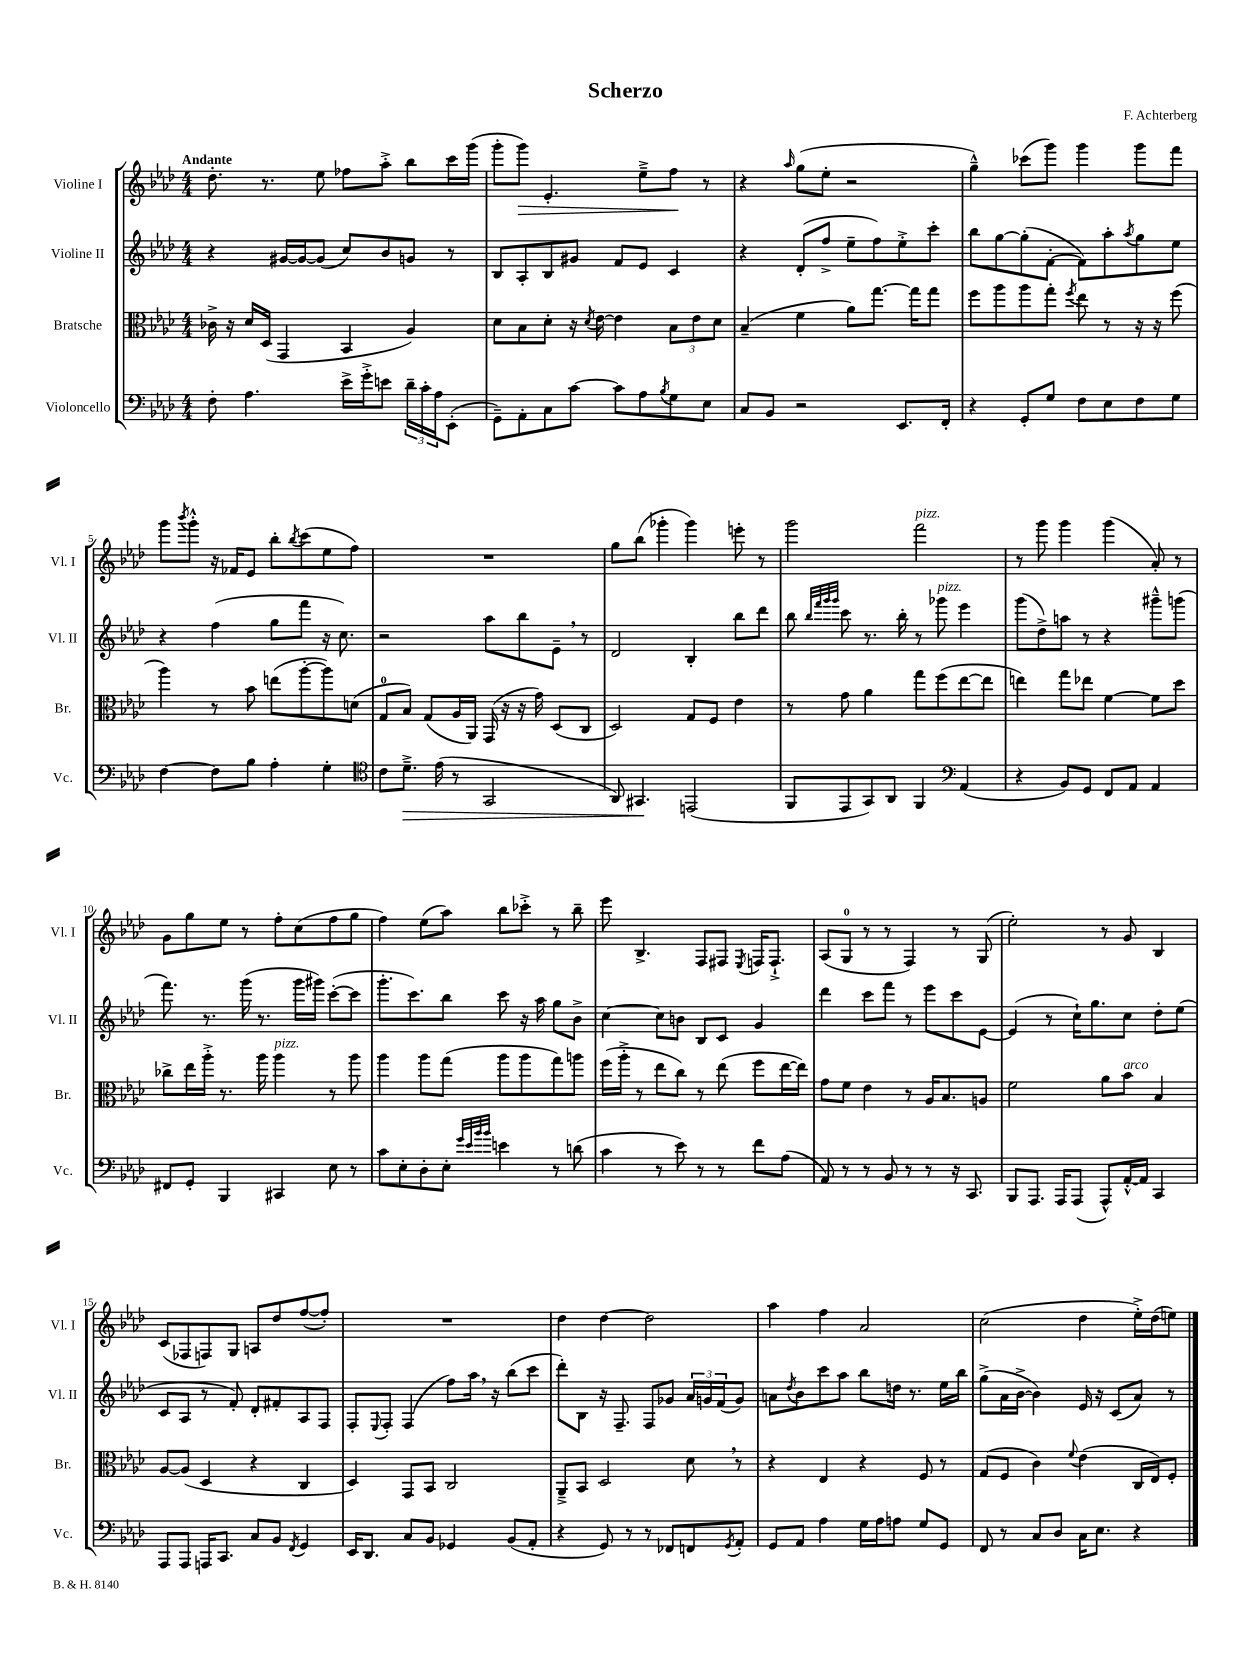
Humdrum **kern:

**kern	**dynam	**kern	**kern	**kern	**dynam
*part4	*part4	*part3	*part2	*part1	*part1
*staff4	*staff4	*staff3	*staff2	*staff1	*staff1
*I"Violoncello	*	*I"Bratsche	*I"Violine II	*I"Violine I	*
*I'Vc.	*	*I'Br.	*I'Vl. II	*I'Vl. I	*
*clefF4	*	*clefC3	*clefG2	*clefG2	*
*k[b-e-a-d-]	*	*k[b-e-a-d-]	*k[b-e-a-d-]	*k[b-e-a-d-]	*
*M4/4	*	*M4/4	*M4/4	*M4/4	*
=1	=1	=1	=1	=1	=1
!	!	!	!	!LO:TX:a:B:t=Andante	!
8F'\	.	16c-X^\	4r	8.dd-'\	.
.	.	16r	.	.	.
4.A-\	.	16d-/LL	.	.	.
.	.	(16D-/JJ	.	8.r	.
.	.	4GG/	[16g#X/LL	.	.
.	.	.	16g#/J_	.	.
.	.	.	(8g#/J]	8ee-\	.
16e-^\LL	.	4BB-/	8cc/L)	8ff-X\L	.
16g'^\J	.	.	.	.	.
8en\J	.	.	8b-/	8aa-'^\J	.
24d-~\LL	.	4A-/)	8gn/J	8bb-\L	.
24c'\	.	.	.	.	.
24A-\J	.	.	.	.	.
(8EE-'\J	.	.	8r	16ccc\L	.
.	.	.	.	(16ggg\JJ	.
=2	=2	=2	=2	=2	=2
8GG~\L)	.	8d-\L	8B-/L	8ggg'\L	.
!	!	!	!	!	!LO:HP:b
8AA-'\	.	8B-\	8A-'/	8ggg\J)	>
8C\	.	8d-'\J	8B-/	4.e-'/	.
[8c\J	.	16r	8g#X/J	.	.
.	.	8qd-/	.	.	.
.	.	[16e-\	.	.	.
8c\L]	.	4e-\]	8f/L	.	.
8A-\	.	.	8e-/J	8ee-~^\L	.
8qB-/	.	.	.	.	.
8G\	.	12B-\L	4c/	8ff\J	.
.	.	12e-\	.	.	.
8E-\J	.	.	.	8r	]
.	.	12d-\J	.	.	.
=3	=3	=3	=3	=3	=3
8C/L	.	(4B-~/	4r	4r	.
8BB-/J	.	.	.	.	.
.	.	.	.	16qqaa-/	.
2r	.	4f\	(8d-'/L	(8gg\L	.
.	.	.	8ff^/J	8ee-'\J	.
.	.	8a-\L)	8ee-~\L	2r	.
.	.	[8.gg\J	8ff\)	.	.
8.EE-/L	.	.	8ee-'^\	.	.
.	.	16gg\KL]	.	.	.
.	.	8gg\J	8ccc'\J	.	.
16FF'/Jk	.	.	.	.	.
=4	=4	=4	=4	=4	=4
4r	.	8ff\L	8bb-\L	4gg~^^\)	.
.	.	8aa-\	[8gg\	.	.
8GG'/L	.	8aa-\	(8gg'\]	(8ccc-X\L	.
8G/J	.	8gg'\J	[8f'\J	8ggg\J)	.
.	.	8qff/	.	.	.
8F\L	.	8ee-\	8f\L])	4ggg\	.
8E-\	.	8r	8aa-'\	.	.
.	.	.	8qaa-/	.	.
8F\	.	16r	8gg\	8ggg\L	.
.	.	16r	.	.	.
8G\J	.	(8ff\	8ee-\J	8fff\J	.
!!LO:LB:g=z
=5	=5	=5	=5	=5	=5
[4F\	.	4aa-\)	4r	8ggg\L	.
.	.	.	.	8qbbb-/	.
.	.	.	.	8ggg'^^\J	.
8F\L]	.	8r	(4ff\	16r	.
.	.	.	.	16f-X/KL	.
8B-\J	.	8b-\	.	8e-/J	.
4A-'\	.	(8een\L	8gg\L	8bb-'\L	.
.	.	.	.	8qbb-/	.
.	.	[8aa-'\	8fff\J	(8ccc\	.
4G'\	.	8aa-\])	16r	8ee-\	.
.	.	.	8.cc\)	.	.
.	.	(8dn\J	.	8ff\J)	.
=6	=6	=6	=6	=6	=6
*clefC4	*	*	*	*	*
8c\L	.	8G/L	2r	1r	.
!	!LO:HP:b	!	!	!	!
8.d-~^\J	>	8B-/J)	.	.	.
.	.	(8G/L	.	.	.
(16e-\	.	.	.	.	.
8r	.	16A-/L	.	.	.
.	.	16AA-/JJ)	.	.	.
2GG/	.	(16GG/	8aa-\L	.	.
.	.	16r	.	.	.
.	.	16r	8bb-\	.	.
.	.	16g\)	.	.	.
.	.	(8D-/L	8e-~,\J	.	.
.	.	8C/J	8r	.	.
=7	=7	=7	=7	=7	=7
8AA-/)	.	2D-/)	2d-/	8gg\L	.
4.GG#X/	.	.	.	(8bb-\J	.
.	.	.	.	4ggg-X'\	.
(2EEn/	]	8G/L	4B-'/	4ggg-\)	.
.	.	8F/J	.	.	.
.	.	4e-\	8bb-\L	8eeen'\	.
.	.	.	8ddd-\J	8r	.
=8	=8	=8	=8	=8	=8
8FF/L	.	8r	8bb-\	2ggg\	.
.	.	.	32qqbb-/LLL	.	.
.	.	.	32qqfff/	.	.
.	.	.	32qqggg/	.	.
.	.	.	32qqggg/JJJ	.	.
8EE-/	.	8g\	8ccc\	.	.
8GG/)	.	4a-\	8.r	.	.
8AA-/J	.	.	.	.	.
.	.	.	16bb-'\	.	.
!	!	!	!	!LO:TX:a:i:t=pizz.	!
4FF/	.	8gg\L	8r	2fff\	.
!	!	!	!LO:TX:a:i:t=pizz.	!	!
.	.	(8ff\	8ggg-X\	.	.
*clefF4	*	*	*	*	*
(4AA-/	.	[8ee-\	4eee-\	.	.
.	.	8ee-\J]	.	.	.
=9	=9	=9	=9	=9	=9
4r	.	4een\)	(8ggg\L	8r	.
.	.	.	8dd-^\)	8ggg\	.
8BB-/L)	.	8gg\L	8aan\J	4ggg\	.
8GG/J	.	8ee-X\J	8r	.	.
8FF/L	.	[4f\	4r	(4ggg\	.
8AA-/J	.	.	.	.	.
4AA-/	.	8f\L]	8ggg#X~^^\L	8a-'/)	.
.	.	8dd-\J	(8gggn\J	8r	.
!!LO:LB:g=z
=10	=10	=10	=10	=10	=10
8FF#X/L	.	8cc-X^\L	8.fff\)	8g\L	.
8GG'/J	.	16ee-\L	.	8gg\	.
.	.	16aa-'^\JJ	8.r	.	.
4BBB-/	.	8.r	.	8ee-\J	.
.	.	.	(16ggg\	8r	.
.	.	16aa-\	8.r	.	.
!	!	!LO:TX:a:i:t=pizz.	!	!	!
4CC#X/	.	4aa-\	.	8ff'\L	.
.	.	.	16ggg\LL	(8cc\	.
.	.	.	16ggg#X\JJ)	.	.
8E-\	.	8r	([8ccc'\L	8ff\	.
8r	.	8aa-\	8ccc\J]	8gg\J	.
=11	=11	=11	=11	=11	=11
8c\L	.	4aa-\	8.ggg'\L	4ff\)	.
8E-'\	.	.	.	.	.
.	.	.	8.ccc\)	.	.
8D-'\	.	8aa-\L	.	(8ee-\L	.
8E-'\J	.	(8gg\J	8bb-\J	8aa-\J)	.
32qqg/LLL	.	.	.	.	.
32qqe-/	.	.	.	.	.
32qqb-/	.	.	.	.	.
32qqb-/JJJ	.	.	.	.	.
4en\	.	8aa-\L	8ccc\	8bb-\L	.
.	.	8aa-\	16r	8ccc-X'^\J	.
.	.	.	16aa-\	.	.
8r	.	8gg\)	8gg\L	8r	.
(8dn\	.	8aan\J	8b-^\J	8bb-~\	.
=12	=12	=12	=12	=12	=12
4c\	.	(16ff\LL	[4cc\	8eee-\	.
.	.	16aa-'^\JJ	.	.	.
.	.	8r	.	4.B-^/	.
8r	.	8ee-\L	8cc\L]	.	.
8e-\)	.	8cc\J)	8bn\J	.	.
8r	.	8r	8B-/L	8F/L	.
8r	.	(8ee-\	8c/J	8F#X/J	.
.	.	.	.	8qE-/	.
8f\L	.	8ff\L	4g/	16Fn/KL	.
.	.	.	.	8.F`^/J	.
(8A-\J	.	[16ee-\L	.	.	.
.	.	16ee-\JJ])	.	.	.
=13	=13	=13	=13	=13	=13
8AA-/)	.	8g\L	4ddd-\	(8A-/L	.
8r	.	8f\J	.	8G/J	.
8r	.	4e-\	8ccc\L	8r	.
8BB-/	.	.	8fff\J	8r	.
8r	.	8r	8r	4F/)	.
8r	.	16A-/KL	8eee-\L	.	.
.	.	8.B-/	.	.	.
16r	.	.	8ccc\	8r	.
8.CC/	.	.	.	.	.
.	.	8An/J	[8e-\J	(8G/	.
=14	=14	=14	=14	=14	=14
8BBB-/L	.	2f\	(4e-/]	2ee-'\)	.
8.AAA-/J	.	.	.	.	.
.	.	.	8r	.	.
16AAA-/KL	.	.	.	.	.
(8AAA-/J	.	.	16cc`\KL)	.	.
.	.	.	8.gg\	.	.
8AAA-^^/L)	.	8a-\L	.	8r	.
!	!	!LO:TX:a:i:t=arco	!	!	!
[16AA-'^^/L	.	8b-\J	8cc\J	8g/	.
16AA-/JJ]	.	.	.	.	.
4CC/	.	4B-/	8dd-'\L	4B-/	.
.	.	.	(8ee-\J	.	.
!!LO:LB:g=z
=15	=15	=15	=15	=15	=15
8AAA-/L	.	[8A-/L	8c/L	(8c/L	.
8AAA-/J	.	(8A-/J]	8A-/J	8F-X/	.
16AAAn/KL	.	4D-/	8r	8Fn/)	.
8.CC/J	.	.	.	.	.
.	.	.	8f'/)	8G/J	.
8C/L	.	4r	8d-'/L	8An/L	.
8BB-/J	.	.	8f#X'/	8dd-/	.
8qFF/	.	.	.	.	.
4GG/	.	4C/	8A-/	([8ff/	.
.	.	.	8F/J	8ff'/J])	.
=16	=16	=16	=16	=16	=16
16EE-/KL	.	4D-/)	8F'/L	1r	.
8.DD-/J	.	.	.	.	.
.	.	.	8qqE-/	.	.
.	.	.	8F'/J	.	.
8C/L	.	8GG/L	(4F/	.	.
8BB-/J	.	8BB-/J	.	.	.
4GG-X/	.	2C/	8ff\L)	.	.
.	.	.	16aa-,\Jk	.	.
.	.	.	16r	.	.
(8BB-/L	.	.	(8bb-\L	.	.
8AA-'/J	.	.	8ccc\J	.	.
=17	=17	=17	=17	=17	=17
4r	.	8AA-~^/L	8ddd-'\L)	4dd-\	.
.	.	8BB-/J	8B-\J	.	.
8GG/)	.	2D-/	16r	[4dd-\	.
.	.	.	8.F~/	.	.
8r	.	.	.	.	.
8r	.	.	8F/L	2dd-\]	.
8FF-X/L	.	.	8g-X/J	.	.
8FFn/	.	8d-,\	24a-/LL	.	.
.	.	.	24gn/	.	.
.	.	.	(24f/J	.	.
8qGG/	.	.	.	.	.
8AA-'/J	.	8r	8g/J)	.	.
=18	=18	=18	=18	=18	=18
8GG/L	.	4r	8an\L	4aa-\	.
.	.	.	8qdd-/	.	.
8AA-/J	.	.	8b-\	.	.
4A-\	.	4E-/	8ccc\	4ff\	.
.	.	.	8aa-\J	.	.
16G\LL	.	4r	8bb-\L	2a-/	.
16A-\J	.	.	.	.	.
8An\J	.	.	16ddn\Jk	.	.
.	.	.	8.r	.	.
8G/L	.	8F/	.	.	.
8GG/J	.	8r	16ee-\LL	.	.
.	.	.	16bb-\JJ	.	.
=19	=19	=19	=19	=19	=19
8FF/	.	(8G/L	(8gg^\L	(2cc\	.
8r	.	8F/J	16a-\L	.	.
.	.	.	[16b-^\JJ	.	.
8C/L	.	4c\)	4b-\])	.	.
8D-/J	.	.	.	.	.
.	.	8qqf/	.	.	.
16C\KL	.	(4e-\	16e-/	4dd-\	.
8.E-\J	.	.	16r	.	.
.	.	.	(8c/L	.	.
4r	.	16C/LL	8a-/J)	16ee-'^\LL)	.
.	.	16E-/J)	.	(16dd-\J	.
.	.	8F'/J	8r	8een\J)	.
==	==	==	==	==	==
*-	*-	*-	*-	*-	*-
